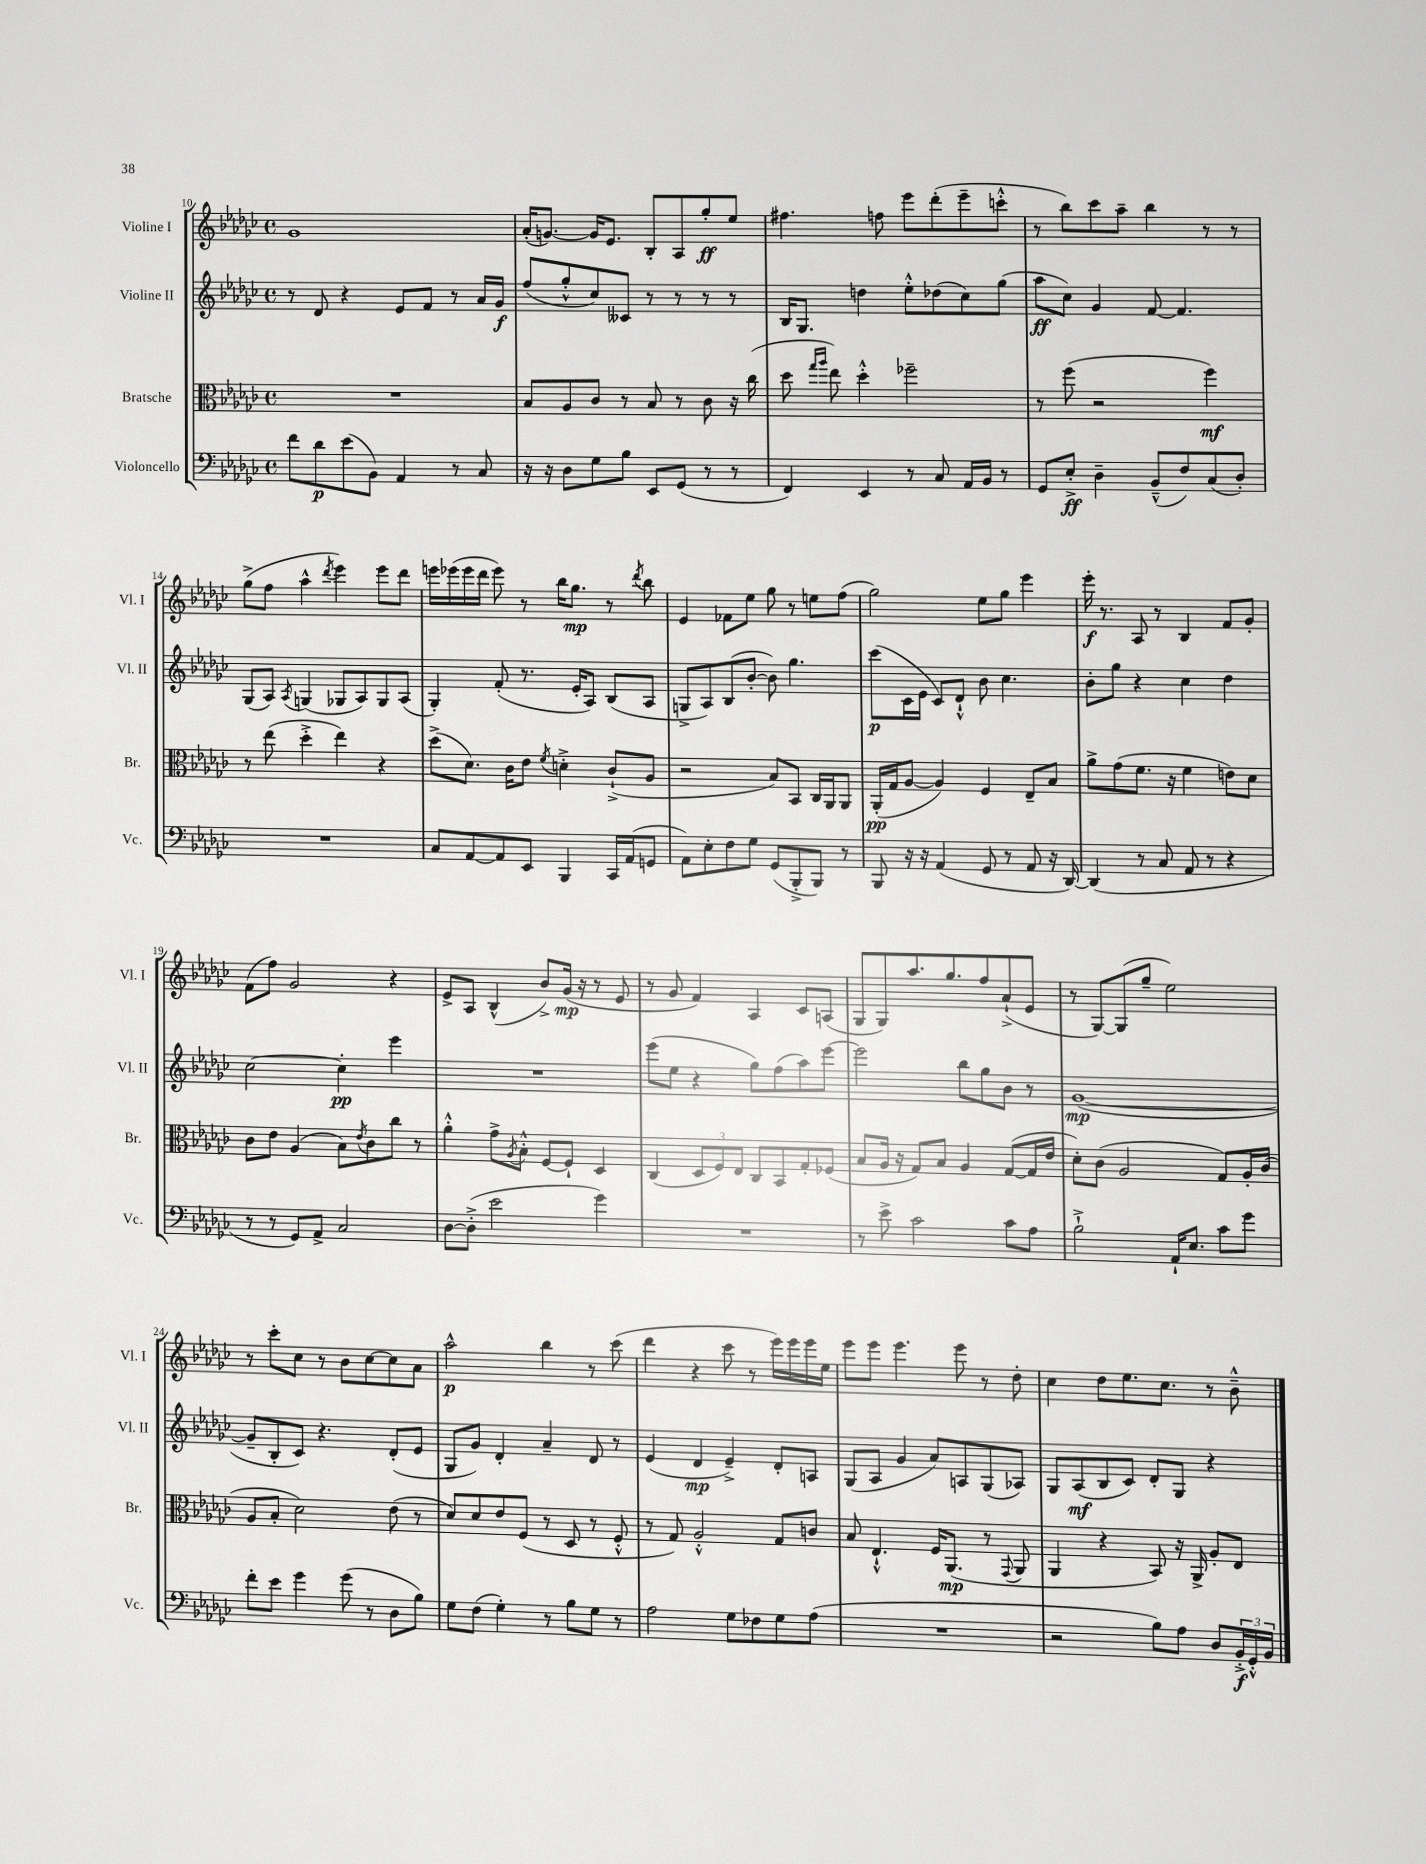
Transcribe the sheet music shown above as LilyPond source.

<<
\new StaffGroup <<
\new Staff = "s0" \with { instrumentName = "Violine I" shortInstrumentName = "Vl. I" } {
    \clef treble \key ges \major \defaultTimeSignature \time 4/4
    ges'1 |
    aes'16-.( g'8.~) g'16 ees'8. bes8-. aes8 ges''8-.\ff ees''8 |
    fis''4. f''8 ees'''8 des'''8-.( ees'''8-- c'''8-.-^ |
    r8 bes''8) ces'''8 aes''8-- bes''4 r8 r8 |
    ges''8->( f''8 aes''4-^ \acciaccatura { des'''8 } ees'''4) ees'''8 des'''8 |
    e'''16 ees'''16( ees'''16 des'''16 ees'''8) r8 bes''16 ges''8.\mp r8 \acciaccatura { des'''8 } bes''8 |
    ees'4 fes'8 ees''8 ges''8 r8 e''8 f''8( |
    ges''2) ees''8 ges''8 ees'''4 |
    ees'''16-.\f r8. aes8 r8 bes4 f'8 ges'8-. |
    f'8( f''8) ges'2 r4 |
    ees'8-> aes8 bes4-^( bes'8->) ges'16\mp( r16 r8 ees'8 |
    r8 ges'8 f'4) aes4 ces'8 a8( |
    ges8 ges8) aes''8. ges''8. f''8 aes'8-!->( ees'8 |
    r8 ges8~) ges8( ges''8-- ees''2) |
    r8 ces'''8-. ces''8 r8 bes'8 ces''8~ ces''8 aes'8 |
    aes''2-^\p bes''4 r8 ces'''8( |
    des'''4 r4 ces'''8 r8 ees'''16) ees'''16 ees'''16 ees''16 |
    ees'''8 ees'''8 ees'''4. ees'''8 r8 des''8-. |
    ces''4 des''8 ees''8. ces''8. r8 bes'8---^ \bar "|." |
}
\new Staff = "s1" \with { instrumentName = "Violine II" shortInstrumentName = "Vl. II" } {
    \clef treble \key ges \major \defaultTimeSignature \time 4/4
    r8 des'8 r4 ees'8 f'8 r8 aes'16 ges'16\f |
    f''8( ges''8-.-^ ces''8) ceses'8 r8 r8 r8 r8 |
    bes16 ges8. d''4 ees''8-.-^ des''8( ces''8) ges''8( |
    aes''8\ff ces''8) ges'4 f'8~ f'4. |
    ges8( aes8) \acciaccatura { aes8 } g4( ges8 aes8) ges8 aes8( |
    ges4-.) f'8-.( r8. ees'16-. aes8) bes8( aes8 |
    g8-> aes8) bes8( bes'8~-. bes'8) ges''4. |
    ces'''8\p( ces'16 ees'16 ces'8) des'8-!-^ bes'8 ces''4. |
    bes'8-. ges''8 r4 ces''4 des''4 |
    ces''2~ ces''4-.\pp ees'''4 |
    R1 |
    ees'''8( ees''8 r4 ges''8) f''8( aes''8) ees'''8~ |
    ees'''2 bes''8 ges''8 bes'8 r8 |
    ges'1~\mp( |
    ges'8-- bes8-. ces'8) r4. des'8-.( ees'8 |
    ges8 ges'8) des'4-. aes'4-- des'8 r8 |
    ees'4( des'4\mp ees'4--->) des'8-. a8 |
    ges8( aes8 ges'4 aes'8) a8 ges8( aes8) |
    ges8 aes8\mf( bes8 ces'8) des'8-. ges8 r4 \bar "|." |
}
\new Staff = "s2" \with { instrumentName = "Bratsche" shortInstrumentName = "Br." } {
    \clef alto \key ges \major \defaultTimeSignature \time 4/4
    R1 |
    bes8 aes8 ces'8 r8 bes8 r8 ces'8 r16 ces''16( |
    des''8 \grace { ges''16 aes''16 } ees''8) des''4-.-^ fes''2-- |
    r8 f''8( r2 f''4\mf) |
    r8 ees''8( des''4-.-> ees''4) r4 |
    des''8->( des'8.) ces'16 ees'8 \acciaccatura { f'8 } d'4-.-> ces'8-!->( aes8 |
    r2 bes8) bes,8 ces16 aes,16 aes,8 |
    aes,16-.\pp( ges16 aes8~ aes4) f4 ees8-- bes8 |
    aes'8-> ges'8( f'8. r16 f'4 e'8) des'8 |
    ces'8 ees'8 aes4( bes8) \acciaccatura { ees'8 } ces'8 ces''8 r8 |
    aes'4-.-^ ges'8-> \acciaccatura { aes8 } bes8-.-^ f8~ f8-! des4 |
    ces4( \tuplet 3/2 { des8 f8) ees8 } ces8 bes,8 ges8-. fes8( |
    bes8 aes16 r16 ges8) bes8 aes4 ges8~( ges16 ees'16 |
    des'8-.) ces'8( aes2 ges8) aes16-. ces'16( |
    aes8 bes8-. des'2) ees'8( r8 |
    des'8) des'8 ees'8 f8( r8 des8 r8 f8-.-^ |
    r8 ges8) aes2-.-^ ges8 c'8 |
    bes8 ees4.-!-^ f16 aes,8.\mp( r8 \appoggiatura { ges,8 } aes,8 |
    aes,4 r4 bes,8) r16 aes,16-> aes8-. ees8 \bar "|." |
}
\new Staff = "s3" \with { instrumentName = "Violoncello" shortInstrumentName = "Vc." } {
    \clef bass \key ges \major \defaultTimeSignature \time 4/4
    f'8 des'8\p ees'8( bes,8) aes,4 r8 ces8 |
    r16 r16 des8 ges8 bes8 ees,8 ges,8( r8 r8 |
    f,4) ees,4 r8 ces8 aes,16 bes,16 r8 |
    ges,8 ees8-.->\ff des4-- bes,8---^( f8) ces8( des8-.) |
    R1 |
    ces8 aes,8~ aes,8 ees,8 bes,,4 ces,16 aes,16( g,8 |
    aes,8) ees8-. f8 ges8 ges,8( bes,,8-.-> bes,,8) r8 |
    bes,,8 r16 r16 aes,4( ges,8 r8 aes,8 r16 des,16~) |
    des,4( r8 ces8 aes,8 r8 r4 |
    r8 r8 ges,8) aes,8-> ces2 |
    des8~ des8-.->( ees'2 ges'4) |
    R1 |
    r8 ees'8-> ces'2 ces'8 aes8 |
    bes2-!-> aes,16-! ees8. ces'8 ges'8 |
    f'8-. ees'8 ges'4 ges'8( r8 des8 bes8) |
    ges8 f8( ges4-.) r8 bes8 ges8 r8 |
    aes2 ges8 fes8 ges8 aes8( |
    R1 |
    r2 bes8) aes8 des8 \tuplet 3/2 { bes,16-.->\f ges,16-.-^ bes,16 } \bar "|." |
}
>>
>>
\layout { \context { \Score currentBarNumber = #10 } }
